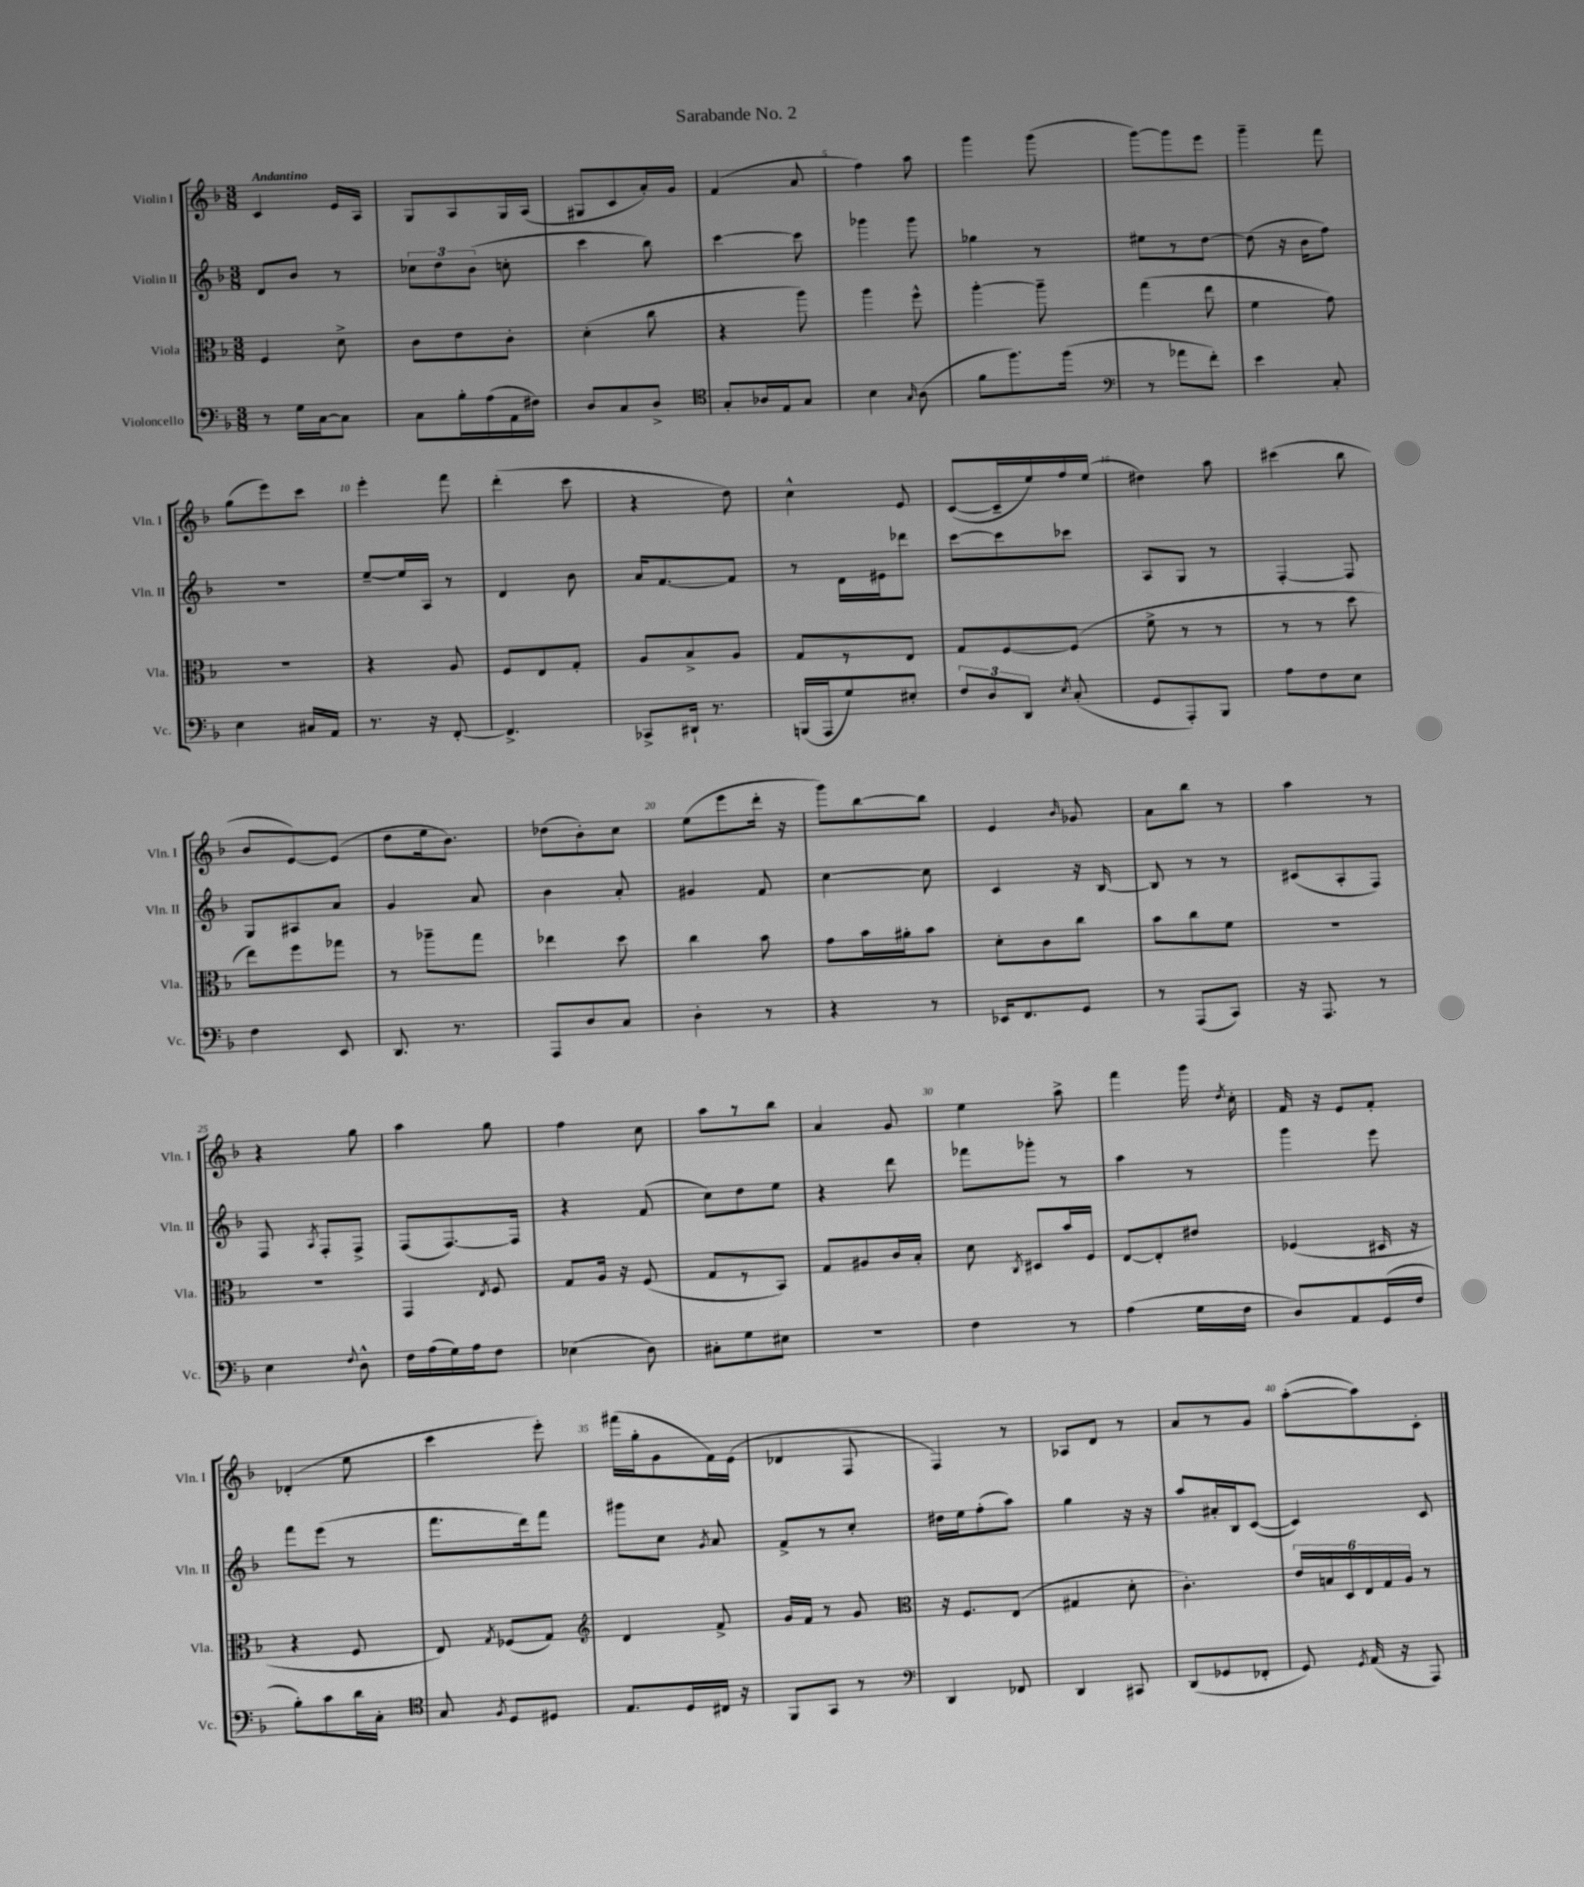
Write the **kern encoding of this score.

**kern	**kern	**kern	**kern
*part4	*part3	*part2	*part1
*staff4	*staff3	*staff2	*staff1
*I"Violoncello	*I"Viola	*I"Violin II	*I"Violin I
*I'Vc.	*I'Vla.	*I'Vln. II	*I'Vln. I
*clefF4	*clefC3	*clefG2	*clefG2
*k[b-]	*k[b-]	*k[b-]	*k[b-]
*M3/8	*M3/8	*M3/8	*M3/8
=1	=1	=1	=1
!	!	!	!LO:TX:a:B:t=Andantino
8r	4F/	8d/L	4c/
16G\LL	.	8b-/J	.
[16C\J	.	.	.
8C\J]	8d^\	8r	16e/LL
.	.	.	16A/JJ
=2	=2	=2	=2
8C\L	8c\L	12cc-X\L	8G/L
.	.	12dd\	.
16B-'\L	8e\	.	8A/
.	.	(12b-\J	.
(16A\	.	.	.
16AA\	8c'\J	8ccn'\	16G/L
16F#X\JJ)	.	.	(16A/JJ
=3	=3	=3	=3
8D/L	(4d'\	4ccc\	8G#X/L
8C/	.	.	8c/
8D^/J	8cc\	8bb-\)	16a'/L)
.	.	.	16g/JJ
=4	=4	=4	=4
*clefC4	*	*	*
8G'/L	4r	[4ccc\	(4f/
16A-X/L	.	.	.
16E/J	.	.	.
8G/J	8aa\)	8ccc\]	8a/
=5	=5	=5	=5
4B-\	4aa\	4ggg-X\	4ff\)
16qqG/	.	.	.
(8A\	8ff^^\	8ggg-\	8aa\
=6	=6	=6	=6
8f\L	[4aa'\	4gg-X\	4ggg\
8.ff\)	.	.	.
.	8aa~\]	8r	(8ggg\
(16ff\Jk	.	.	.
=7	=7	=7	=7
*clefF4	*	*	*
8r	(4gg\	8ee#X\L	[8ggg\L)
8a-X\L	.	8r	8ggg\]
8f'\J)	8ee\	[8dd\J	8eee\J
=8	=8	=8	=8
4e\	4f\	(8dd\]	4ggg~\
.	.	16r	.
.	.	16b-\KL	.
8C'/	8g\)	8ff\J)	8fff\
!!LO:LB:g=z
=9	=9	=9	=9
4E\	4.r	4.r	(8gg\L
.	.	.	8eee\)
16C#X/LL	.	.	8ccc\J
16AA/JJ	.	.	.
=10	=10	=10	=10
8.r	4r	[8ee~/L	4eee'\
.	.	16ee/L]	.
16r	.	16A/JJ	.
[8FF'/	8A/	8r	8fff\
=11	=11	=11	=11
4.FF^/]	8F/L	4d/	(4ddd'\
.	8E/	.	.
.	8G'/J	8b-\	8ccc\
=12	=12	=12	=12
8CC-X^/L	8A/L	16a/KL	4r
.	.	[8.f/	.
16DD#X`/Jk	8B-^/	.	.
8.r	.	.	.
.	8A/J	8f/J]	8dd\)
=13	=13	=13	=13
(16BBBn/LL	8G/L	8r	4cc^^\
16AAA/J	.	.	.
8G/)	8r	16d\LL	.
.	.	16e#X\J	.
8E#X'/J	8E/J	8ddd-X\J	8e/
=14	=14	=14	=14
12F/L	8G/L	[8ccc\L	([8c/L
12D/	.	.	.
.	[8F/	8ccc\]	16c~/L]
12DD/J	.	.	.
.	.	.	16ee/)
8qE/	.	.	.
(8C'/	(8F/J]	8ccc-X\J	16ff/
.	.	.	(16ee/JJ
=15	=15	=15	=15
8GG/L	8f^\	8A/L	4dd#X\)
8AAA'/)	8r	8G/J	.
8BBB-/J	8r	8r	8aa\
=16	=16	=16	=16
8A\L	8r	[4F'/	(4ccc#X\
8F\	8r	.	.
8E\J	8dd\	8F/]	8bb-\
!!LO:LB:g=z
=17	=17	=17	=17
4F\	8ee\L)	8G/L	8b-/L
.	8ff\	8A#X/	[8e/)
8EE/	8gg-X\J	8a/J	(8e/J]
=18	=18	=18	=18
8.DD/	8r	4g/	8dd\L
.	8aa-X~\L	.	16ee\k
8.r	.	.	8.b-\J)
.	8gg\J	8a/	.
=19	=19	=19	=19
8AAA/L	4ee-X\	4b-\	(8dd-X\L
8D/	.	.	8b-'\)
8C/J	8dd\	8a'/	8cc\J
=20	=20	=20	=20
4D'\	4cc\	4g#X/	(8ee\L
.	.	.	8eee\
8r	8b-\	8f/	16ddd'\Jk
.	.	.	16r
=21	=21	=21	=21
4r	8g\L	[4cc\	8ggg\L)
.	16b-\L	.	[8bb-\
.	16a#X'\J	.	.
8r	8b-\J	8cc\]	8bb-\J]
=22	=22	=22	=22
16EE-X/KL	8d'\L	4c/	4e/
8.FF/	.	.	.
.	8c\	.	.
.	.	.	16qqb-/
8GG/J	8cc\J	16r	8g-X/
.	.	[16B-/	.
=23	=23	=23	=23
8r	8b-\L	8B-/]	8a\L
(8AAA/L	8cc\	8r	8bb-\J
8CC/J)	8f\J	8r	8r
=24	=24	=24	=24
16r	4.r	(8c#X/L	4aa\
8.AAA/	.	.	.
.	.	8A'/	.
8r	.	8F/J)	8r
!!LO:LB:g=z
=25	=25	=25	=25
4E\	4.r	8F/	4r
.	.	8qA/	.
.	.	8F'/L	.
8qqF/	.	.	.
8D^^\	.	8F^/J	8gg\
=26	=26	=26	=26
16F\LL	4GG/	(8F/L	4aa\
(16A\	.	.	.
16G\)	.	[8.F/)	.
16A\J	.	.	.
.	8qE/	.	.
8F\J	8F/	.	8gg\
.	.	16F/Jk]	.
=27	=27	=27	=27
(4E-X\	8G/L	4r	4ff\
.	16A/Jk	.	.
.	16r	.	.
8D\)	(8F/	(8f/	8cc\
=28	=28	=28	=28
8C#X'\L	8G/L	8cc\L)	8aa\L
8G\	8r	8dd\	8r
8E#X\J	8BB-/J)	8ee\J	8bb-\J
=29	=29	=29	=29
4.r	8G/L	4r	4a/
.	8A#X/	.	.
.	16c/L	8ddd\	8g/
.	16B-'/JJ	.	.
=30	=30	=30	=30
4F\	8d\	8fff-X\L	4ee\
.	8qC/	.	.
.	8D#X/L	8ggg-X'\J	.
8r	16b-/L	8r	8aa^\
.	16F/JJ	.	.
=31	=31	=31	=31
(4A\	[8E/L	4aa\	4fff\
.	8E'/]	.	.
16G\LL	8e#X/J	8r	16ggg\
.	.	.	8qdd/
16F\JJ	.	.	16cc'\
=32	=32	=32	=32
8D/L)	(4F-X/	4ggg\	16f/
.	.	.	16r
8AA/	.	.	8e/L
(16GG/L	16D#X/	8eee\	8f'/J
16F/JJ	16r	.	.
!!LO:LB:g=z
=33	=33	=33	=33
8B-'\L)	4r	8fff\L	(4d-X'/
8c\	.	(8eee\J	.
16d\L	8F/	8r	8ee\
16C'\JJ	.	.	.
=34	=34	=34	=34
*clefC4	*	*	*
8G/	8E/)	8.fff\L	4ccc\
8qF/	8qG/	.	.
8D/L	(8F-X/L	.	.
.	.	16ddd\k)	.
8D#X/J	8G/J)	8fff\J	8eee'\)
=35	=35	=35	=35
*	*clefG2	*	*
8.E/L	4d/	8ggg#X\L	(16fff#X\LL
.	.	.	16gg'\J
.	.	8cc\J	8g\
16D/L	.	.	.
.	.	8qg/	.
16C#X/JJ	8f^/	8a/	16f\L)
16r	.	.	(16e\JJ
=36	=36	=36	=36
8FF/L	16g/LL	8f^/L	4d-X/
.	16f/JJ	.	.
8GG/J	8r	8r	.
8r	8g/	8cc'/J	8F/
=37	=37	=37	=37
*clefF4	*clefC3	*	*
4DD/	16r	16dd#X\LL	4F/)
.	8.F/L	16ee\J	.
.	.	(8ff'\	.
8FF-X/	(8E/J	8aa\J)	8r
=38	=38	=38	=38
4DD/	4G#X/	4gg\	8A-X/L
.	.	.	8d/J
8CC#X/	8d'\	16r	8r
.	.	16r	.
=39	=39	=39	=39
(8DD/L	4.c'\)	8aa/L	8a/L
8GG-X/	.	16a#X'/L	8r
.	.	16B-/J	.
8FF-X'/J	.	([8c/J	8g/J
=40	=40	=40	=40
8GG/)	24e/LL	4c/])	([8aa'\L
.	24Bn/	.	.
.	24D/	.	.
8qGG/	.	.	.
(16AA/	24E/	.	8aa\])
.	24G/	.	.
16r	.	.	.
.	24A/JJ	.	.
8AAA/)	8r	8c/	8c'\J
==	==	==	==
*-	*-	*-	*-
